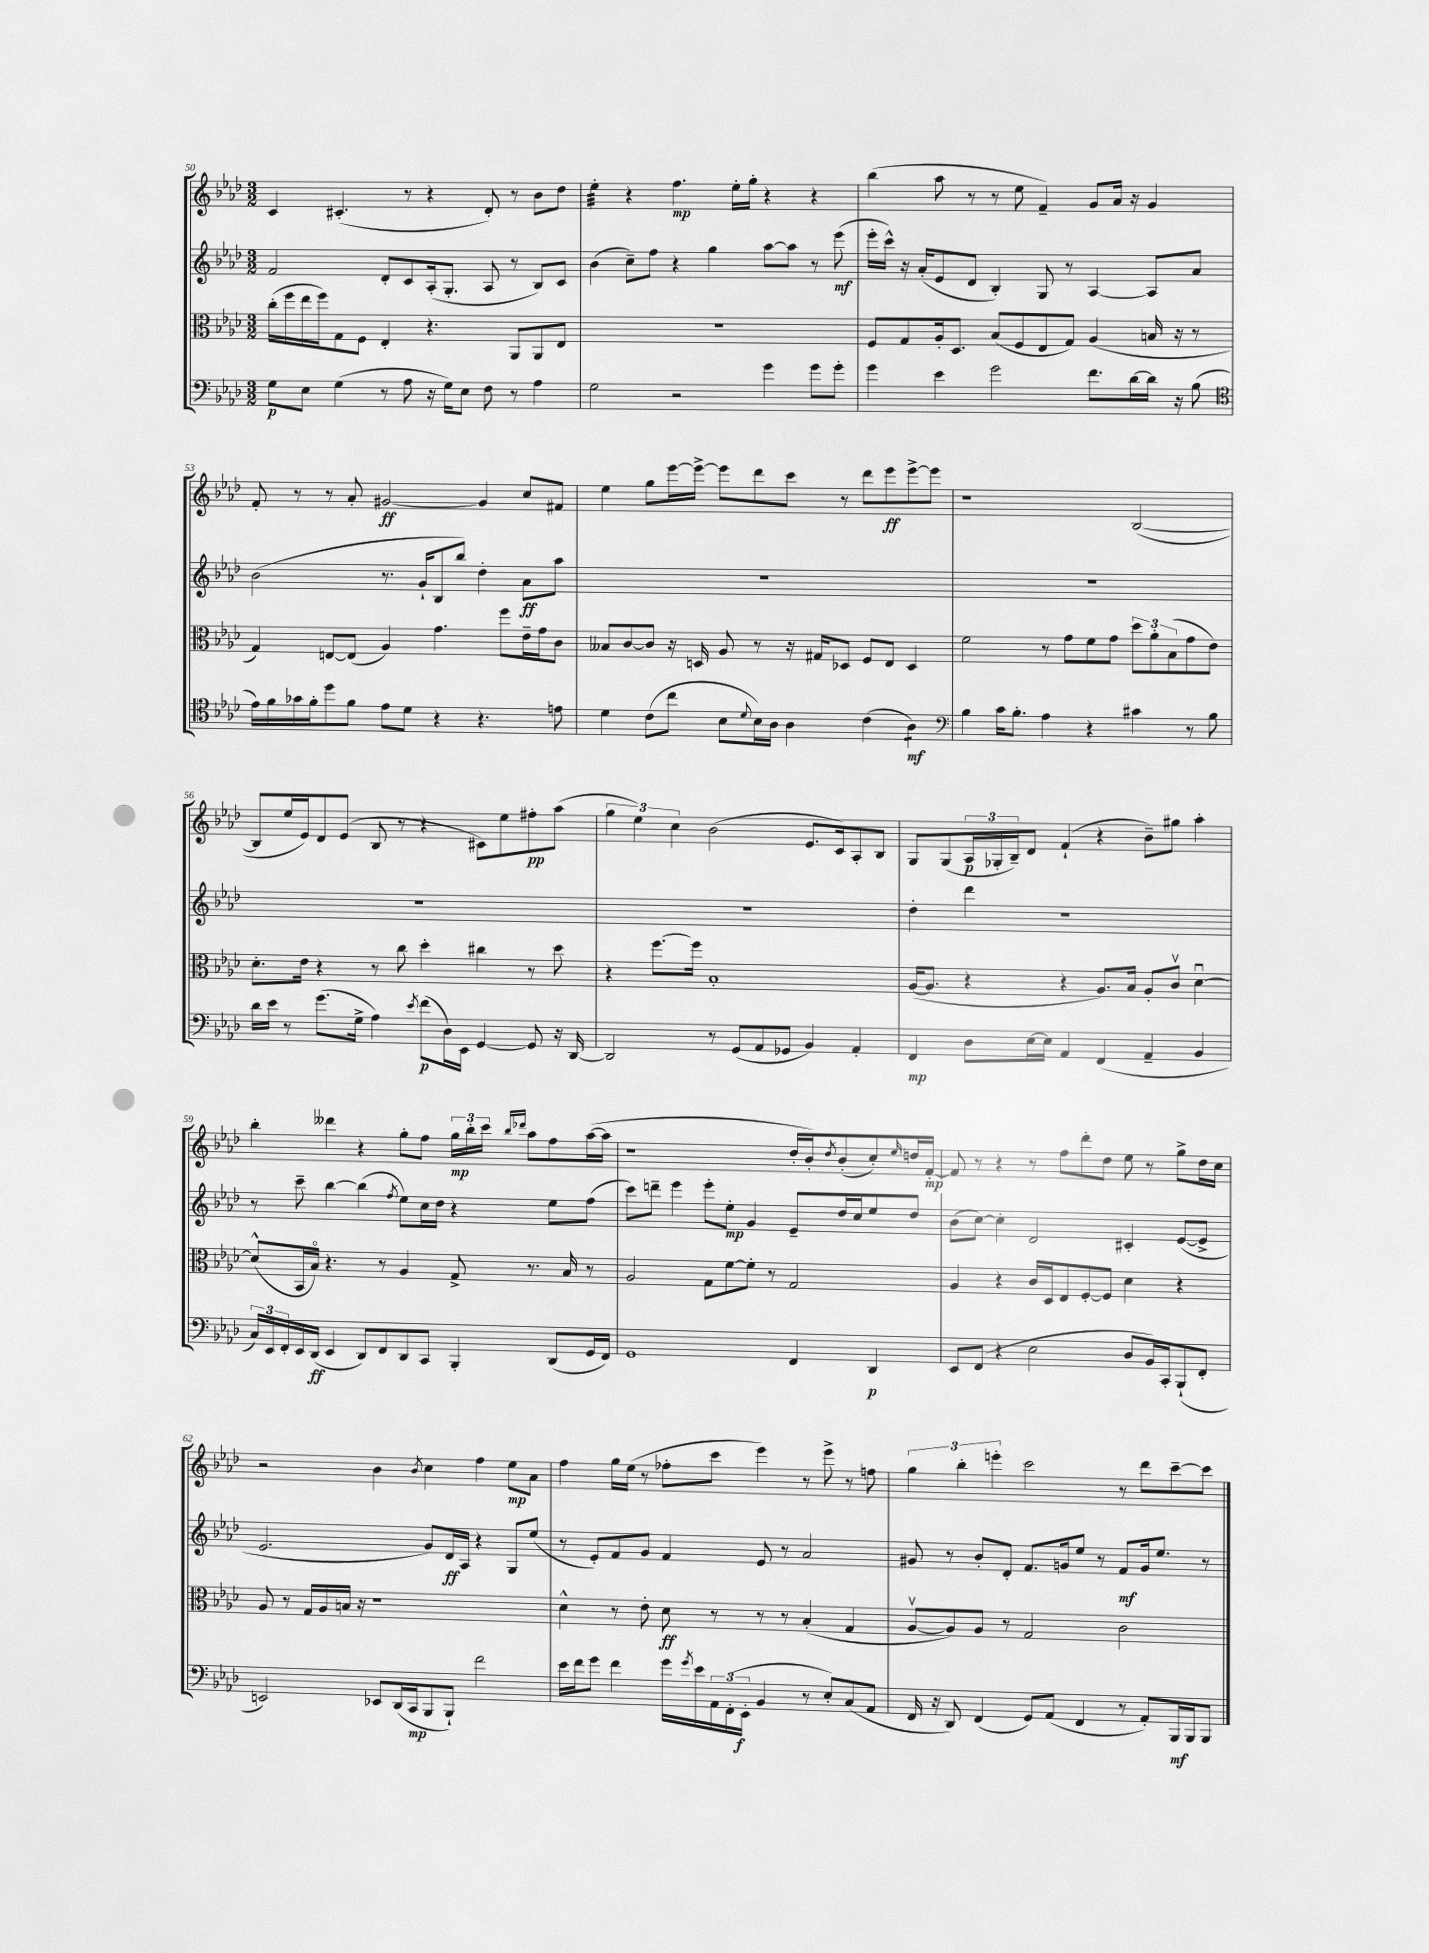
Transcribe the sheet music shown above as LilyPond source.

<<
\new StaffGroup <<
\new Staff = "s0" {
    \clef treble \key aes \major \numericTimeSignature \time 3/2
    c'4 cis'4.-.( r8 r4 des'8-.) r8 bes'8 des''8 |
    ees''4:32-. r4 f''4.\mp ees''16-. g''16-. r4 r4 |
    bes''4( aes''8 r8 r8 ees''8 f'4--) g'8 aes'16 r16 g'4 |
    f'8-. r8 r8 aes'8-. gis'2~\ff gis'4 c''8 fis'8 |
    ees''4 g''8 ees'''16~ ees'''16~-> ees'''8 des'''8 c'''8 r8 des'''8 ees'''8\ff ees'''8~-> ees'''8 |
    r1 bes2~( |
    bes8 ees''16 ees'16) des'8 ees'8( bes8 r8 r4 cis'8) ees''8 fis''8-.\pp aes''8( |
    \tuplet 3/2 { g''4 ees''4) c''4 } bes'2( ees'8. c'16) aes8-. bes8 |
    g8 g8( \tuplet 3/2 { aes16\p ges16-. bes16--) } des'8 f'4-!( r4 bes'8--) gis''8 aes''4-. |
    bes''4-. deses'''4 r4 g''8-. f''8 \tuplet 3/2 { g''16\mp bes''16-. c'''16 } \grace { bes''16 des'''16 } aes''8 f''8 aes''16~( aes''16 |
    r1 des''16-. bes'16-.) \acciaccatura { des''8 } bes'8-.( c''8-.) \grace { ees''16 } d''16 f'16~-.\mp |
    f'8 r8 r4 r8 f''8 des'''8-. des''8 ees''8 r8 g''8-> des''16 c''16 |
    r2 bes'4 \acciaccatura { bes'8 } c''4 f''4 ees''8\mp aes'8 |
    f''4 g''16 ees''16( r8 fes''8-. c'''8 ees'''4) r8 ees'''8-> r8 f''8 |
    \tuplet 3/2 { g''4 bes''4-. e'''4-. } c'''2 r8 des'''8 c'''8~-- c'''8 \bar "|." |
}
\new Staff = "s1" {
    \clef treble \key aes \major \numericTimeSignature \time 3/2
    f'2 des'8-. c'8 aes16-.( g8.-. aes8 r8 bes8) c'8 |
    bes'4( c''8--) f''8 r4 g''4 aes''8~ aes''8 r8 ees'''8\mf( |
    ees'''16-. c'''16-^) r16 aes'16-.( ees'8 des'8 bes4-.) g8 r8 aes4~ aes8 aes'8 |
    bes'2( r8. g'16-! bes8 bes''8) des''4-. aes'8\ff aes''8 |
    R1. |
    R1. |
    R1. |
    R1. |
    des''4-. des'''4 r1 |
    r8 c'''8-- bes''4~ bes''4( \acciaccatura { f''8 } ees''8) c''16 des''16 r4 ees''8 f''8( |
    c'''8) d'''8-- ees'''4 ees'''8-. ees''8-.\mp g'4 ees'8-- des''16 c''16 ees''8 des''8 |
    bes'8( c''8~) c''4-. des'2 cis'4-. ees'8~( ees'8-> |
    ees'2. g'8) des'16\ff aes16 r4 g8 ees''8( |
    r8 ees'8-.) f'8 g'8 f'4 ees'8 r8 aes'2 |
    gis'8 r8 bes'8-. des'8-. f'8. g'16 ees''8 r8 f'8\mf g'16 ees''8. r8 \bar "|." |
}
\new Staff = "s2" {
    \clef alto \key aes \major \numericTimeSignature \time 3/2
    c''16-.( f''16 ees''16 f''16) g8 f8 ees4-. r4. aes,8 aes,8 ees8 |
    R1. |
    f8 g8 aes16-. des8. bes8( f8 ees8 g8) aes4( b16 r16 r8 |
    g4) e8~ e8( aes4) g'4. f''8 ees'16-- g'16 c'8 |
    beses8 c'8~ c'8 r16 d16 aes8 r8 r16 gis16 des8 f8 ees8 des4 |
    f'2 r8 g'8 f'8 g'8 \tuplet 3/2 { des''8 aes'8-. bes8( } g'8 ees'8) |
    des'8.-. ees'16 r4 r8 c''8 des''4-. cis''4 r8 des''8 |
    r4 f''8.~ f''16 bes1-. |
    aes16~( aes8. r4 r4 aes8.) bes16 aes8-. c'8\upbow des'4~\downbow |
    des'8-^( bes,16 bes16\flageolet) r4. r8 aes4 g8-> r8. bes16 r8 |
    aes2 g8 f'8~ f'8-. r8 g2 |
    aes4 r4 c'16 des16 ees8 f8~-. f8 des'4 r4 |
    aes8 r8 g16 aes16 b16 r16 r1 |
    des'4-^ r8 ees'8-. des'8\ff r8 r8 r8 bes4-.( g4 |
    aes8~\upbow aes8) aes8 r8 g2 c'2 \bar "|." |
}
\new Staff = "s3" {
    \clef bass \key aes \major \numericTimeSignature \time 3/2
    g8\p ees8 g4( r8 aes8 r16 g16) ees8 f8 r8 aes4 |
    g2 r2 g'4 g'8 g'8-. |
    g'4 ees'4 g'2 f'8. des'16~ des'16 r16 bes8( |
    \clef tenor ees'16) f'16 ges'16 f'16-. des''8 f'8 ees'8 des'8 r4 r4. e'8 |
    des'4 c'8( c''8 bes8 \appoggiatura { des'8 } bes16) aes16 aes4 c'4( aes4:8\mf) |
    \clef bass bes4 c'16 bes8.-. aes4 r4 cis'4 r8 bes8 |
    des'16 ees'16 r8 g'8.( g16-> aes4) \acciaccatura { ees'8 } f'8\p( des16) ees,16 g,4~ g,8 r16 des,16~ |
    des,2 r8 g,8( aes,8 ges,8 bes,4) aes,4-. |
    f,4\mp des8 ees16~ ees16 aes,4 f,4( aes,4-- bes,4 |
    \tuplet 3/2 { c16) ees,16 f,16-. } ees,16 des,16\ff( ees,4 des,8) f,8 des,8 c,8 bes,,4-. des,8( g,16 f,16) |
    g,1 f,4 des,4\p |
    ees,8 f,8( r4 ees2 des8 bes,16) c,16-. bes,,8-!( f,8-. |
    e,2) ees,8 des,16( c,16\mp bes,,8 bes,,8-!) f'2 |
    ees'16 f'16 g'8 f'4 g'16 \acciaccatura { g'8 } ees'16 \tuplet 3/2 { aes,16 f,16-.( ees,16-.\f } bes,4 r8 ees8-.) c8( aes,8 |
    f,16 r16 des,8) f,4( g,8) aes,8( f,4 r8 aes,8-.) bes,,16\mf bes,,16 bes,,8 \bar "|." |
}
>>
>>
\layout { \context { \Score currentBarNumber = #50 } }
